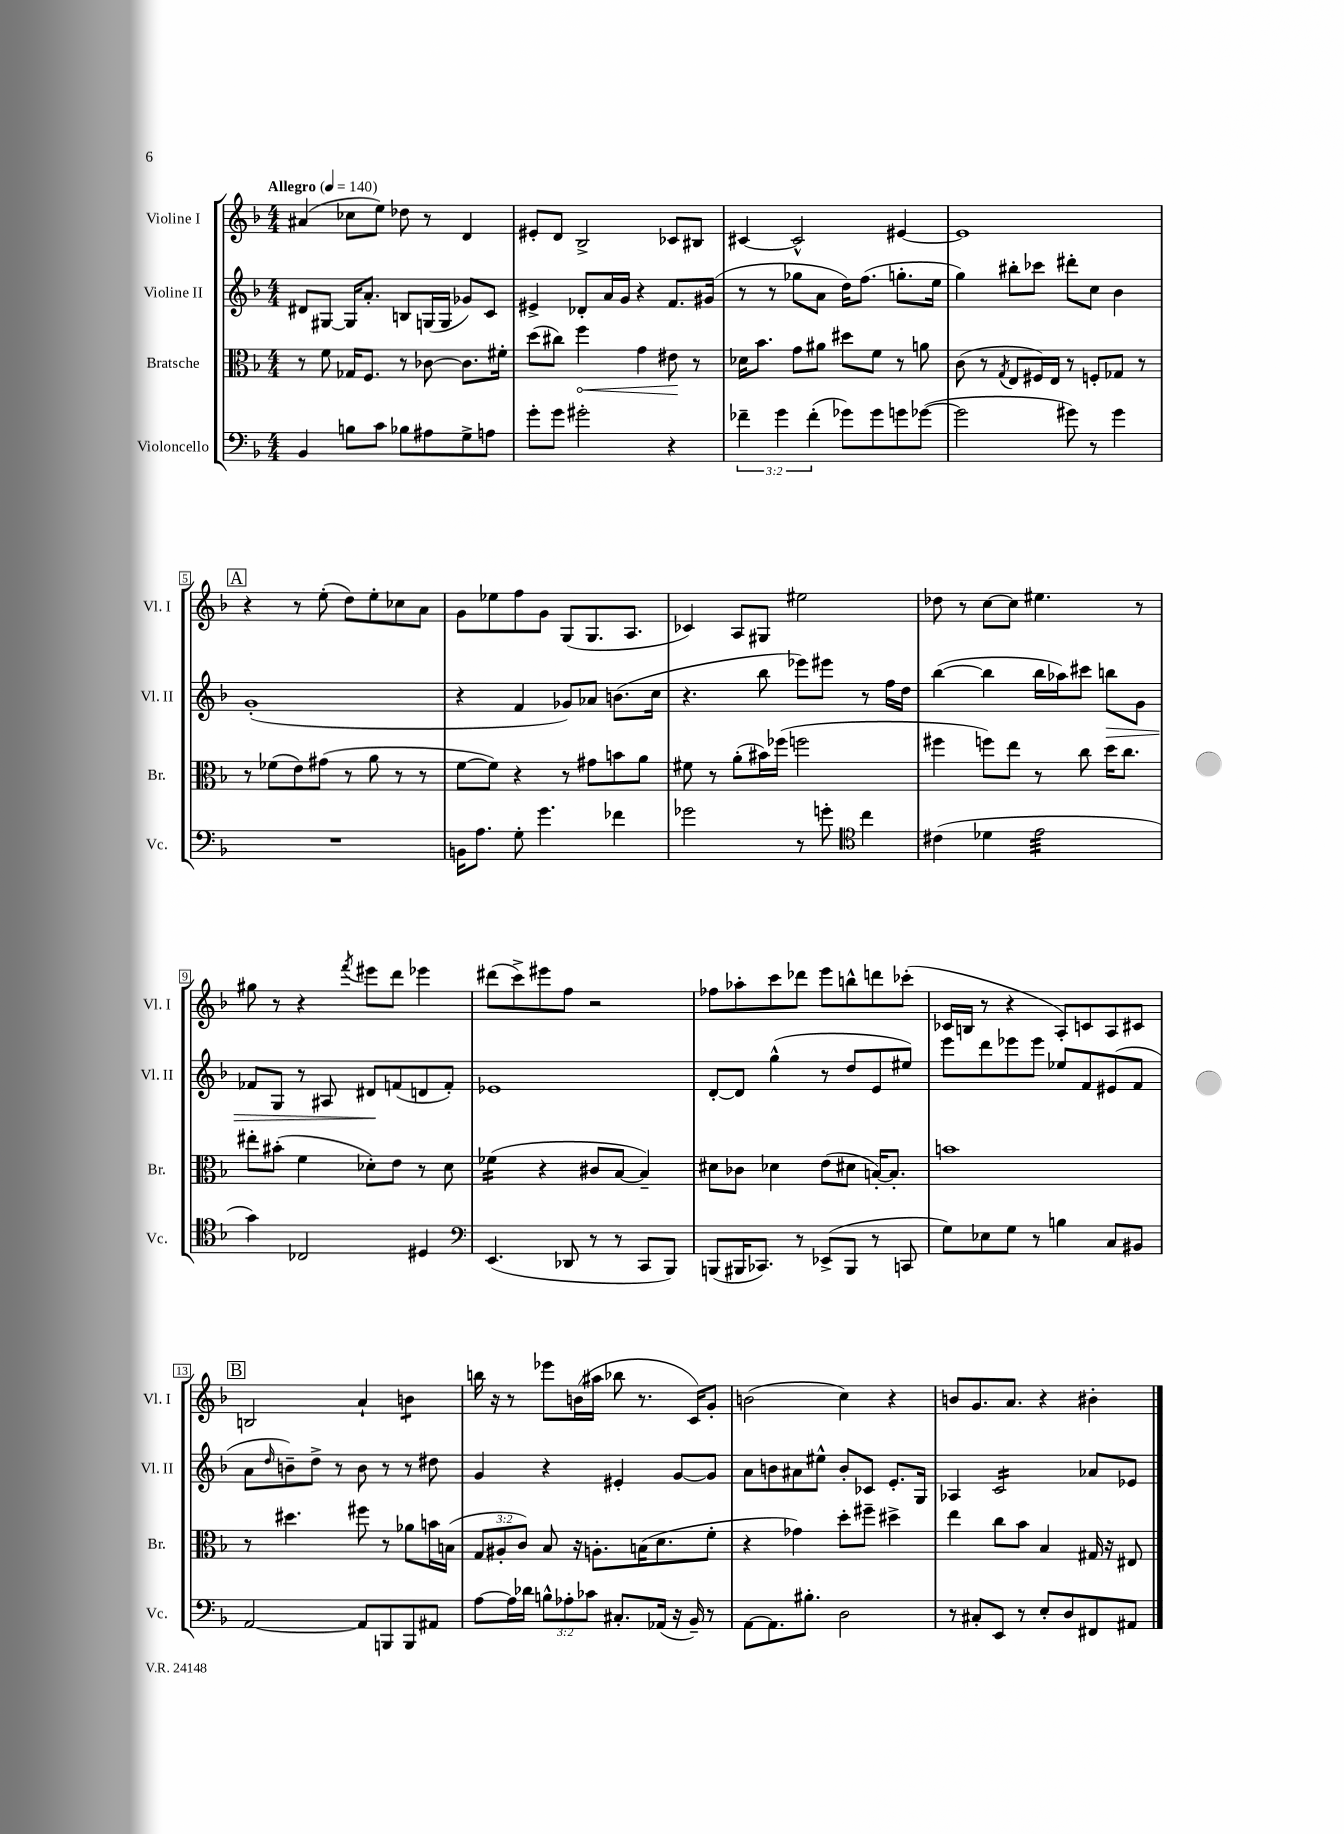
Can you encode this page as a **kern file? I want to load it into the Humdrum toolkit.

**kern	**kern	**kern	**kern
*staff4	*staff3	*staff2	*staff1
*clefF4	*clefC3	*clefG2	*clefG2
*k[b-]	*k[b-]	*k[b-]	*k[b-]
*M4/4	*M4/4	*M4/4	*M4/4
*MM140	*MM140	*MM140	*MM140
4BB-/	8r	8d#/L	(4a#/
.	8f\	[8G#/J	.
8B\L	16G-/LK	16G#/]LK	8cc-\L
.	8.F/J	8.a'/J	.
8c\J	.	.	8ee\J)
8B-\L	8r	8B/L	8dd-\
8A#\	[8c-\	(16G/L	8r
.	.	16G/JJ	.
8G^\	8.c-\]L	8g-/L)	4d/
8A\J	.	8c/J	.
.	16f#'\Jk	.	.
=	=	=	=
8g'\L	(8dd\L	4e#^/	8e#'/L
8g\J	8cc#\J)	.	8d/J
2g#'\	4ff\	8d-'/L	2B-^/
.	.	16a/L	.
.	.	16g/JJ	.
.	4g\	4r	.
4r	8e#\	8.f/L	8c-/L
.	8r	.	8B#/J
.	.	(16g#/Jk	.
=	=	=	=
6f-~\	16d-\LK	8r	[4c#/
.	8.b-\J	.	.
.	.	8r	.
6g\	.	.	.
.	8g\L	8gg-\L	2c#^^/]
(6f-'\	.	.	.
.	8a#\J	8a\J	.
8g-\L)	8dd#\L	16dd\LK)	.
.	.	(8.ff\J	.
8g-\	8f\J	.	.
8g\	8r	8.gg'\L	[4e#/
([8g-\J	8a\	.	.
.	.	16ee\Jk	.
=	=	=	=
2g-\]	(8c\	4gg\)	1e#]
.	8r	.	.
.	8qG/	.	.
.	8E/L	8bb#'\L	.
.	16F#/L)	8ccc-\J	.
.	16E/JJ	.	.
8g#\)	8r	8ddd#'\L	.
8r	8F'/L	8cc\J	.
4g#\	8G-/J	4b-\	.
.	8r	.	.
=	=	=	=
1r	8r	(1g'	4r
.	(8f-\L	.	.
.	8e\)	.	8r
.	(8g#\J	.	(8ee'\
.	8r	.	8dd\L)
.	8a\	.	8ee'\
.	8r	.	8cc-\
.	8r	.	8a\J
=	=	=	=
16BB\LK	[8f\L	4r	8g\L
8.A\J	.	.	.
.	8f\]J)	.	8ee-\
8G'\	4r	4f/	8ff\
4.g\	.	.	8g\J
.	8r	8g-/L)	(8G/L
.	8g#\L	8a-/J	8.G/
4f-\	8b\	(8.b\L	.
.	.	.	8.A/J
.	8a\J	.	.
.	.	16cc\Jk	.
=	=	=	=
2g-\	8f#\	4.r	4c-/)
.	8r	.	.
.	(8a'\L	.	8A/L
.	16b#\L)	8bb-\	8G#/J
.	(16ff-\JJ	.	.
8r	2ff\	8eee-\L)	2ee#\
8g'\	.	8eee#\J	.
*clefC4	*	*	*
4cc\	.	8r	.
.	.	16ff\LL	.
.	.	16dd\JJ	.
=	=	=	=
(4c#\	4ff#\	([4bb-\	8dd-\
.	.	.	8r
4d-\	8ff\L)	4bb-\]	[8cc\L
.	8ee\J	.	8cc\]J
2e\	8r	16bb-\LL	4.ee#\
.	.	16aa-\J)	.
.	8cc\	8ccc#\J	.
.	16dd\LK	8bb\L	.
.	8.cc\J	.	.
.	.	8g\J	8r
=	=	=	=
4g\)	8ee#'\L	8f-/L	8gg#\
.	(8b#'\J	8G/J	8r
2C-/	4f\	8r	4r
.	.	8A#/	.
.	.	.	8qfff/
.	8d-'\L)	8d#/L	8eee#\L
.	8e\J	(8f/	8ddd\J
4D#/	8r	8d/	4eee-\
.	8d-\	8f'/J)	.
=	=	=	=
*clefF4	*	*	*
(4.EE/	(4f-\	1e-	(8ddd#\L
.	.	.	8ccc^\)
.	4r	.	8eee#\
8DD-/	.	.	8ff\J
8r	8c#/L	.	2r
8r	[8B-/J	.	.
8CC/L	4B-~/])	.	.
8BBB-/J)	.	.	.
=	=	=	=
(8BBB/L	8d#\L	[8d'/L	8ff-\L
16BBB#/K	8c-\J	8d/]J	8aa-'\
8.CC-/J)	.	.	.
.	4d-\	(4gg^^\	8ccc\
8r	.	.	8ddd-\J
(8EE-^/L	(8e\L	8r	8eee\L
8BBB#/J	8d#\J	8dd/L	8bb^^\
8r	[16B'/LK)	8e/	8ddd\
.	8.B'/]J	.	.
8CC/	.	8ee#/J)	(8ccc-'\J
=	=	=	=
8G\L)	1b	8eee\L	16c-/LL
.	.	.	16B/JJ
8E-\	.	8ddd\	8r
8G\J	.	8eee-\	4r
8r	.	8eee-\J	.
4B\	.	8ee-/L	8A'/L)
.	.	8f/	8c/
8C/L	.	(8e#/	8A/
8BB#/J	.	8f/J	8c#/J
=	=	=	=
[2AA/	8r	8a\L	2B/
.	.	16qqdd/	.
.	4.dd#\	8b~\)	.
.	.	8dd^\J	.
.	.	8r	.
8AA/]L	8ff#\	8b\	4a`/
8BBB/	8r	8r	.
8BBB/	8a-\L	8r	4b\
8AA#/J	16b\L	8dd#\	.
.	(16B\JJ	.	.
=	=	=	=
[8A\L	12G/L	4g/	16bb\
.	.	.	16r
.	12A#'/	.	.
16A\]L	.	.	8r
.	12c/J)	.	.
16d-\JJ	.	.	.
12B^^\L	8B-/	4r	8eee-\L
12A-'\	.	.	.
.	16r	.	(16b\L
12c-\J	.	.	.
.	8.A'\L	.	16aa#\JJ
8.C#'/L	.	4e#'/	8bb-\
.	(16B\K	.	8.r
(16AA-/Jk	8.d\	.	.
16r	.	[8g/L	.
16BB-~/)	.	.	16c/LK)
8r	8f'\J	8g/]J	8g'/J
=	=	=	=
[8AA\L	4r	8a\L	(2b\
8.AA\]	.	8b\	.
.	4g-\)	8a#\	.
8.B#'\J	.	.	.
.	.	8ee#^^\J	.
2D\	8dd'\L	8b'/L	4cc\)
.	8ff#~\J	8c-/J	.
.	4dd#^\	8.e'/L	4r
.	.	16G/Jk	.
=	=	=	=
8r	4ee\	4A-/	8b/L
8C#'/L	.	.	8.g/
8EE/J	8cc\L	2c/	.
.	.	.	8.a/J
8r	8b-\J	.	.
8E'/L	4B-/	.	4r
8D/	.	.	.
8FF#/	16G#/	8a-/L	4b#'\
.	16r	.	.
8AA#/J	8E#/	8e-/J	.
==	==	==	==
*-	*-	*-	*-
